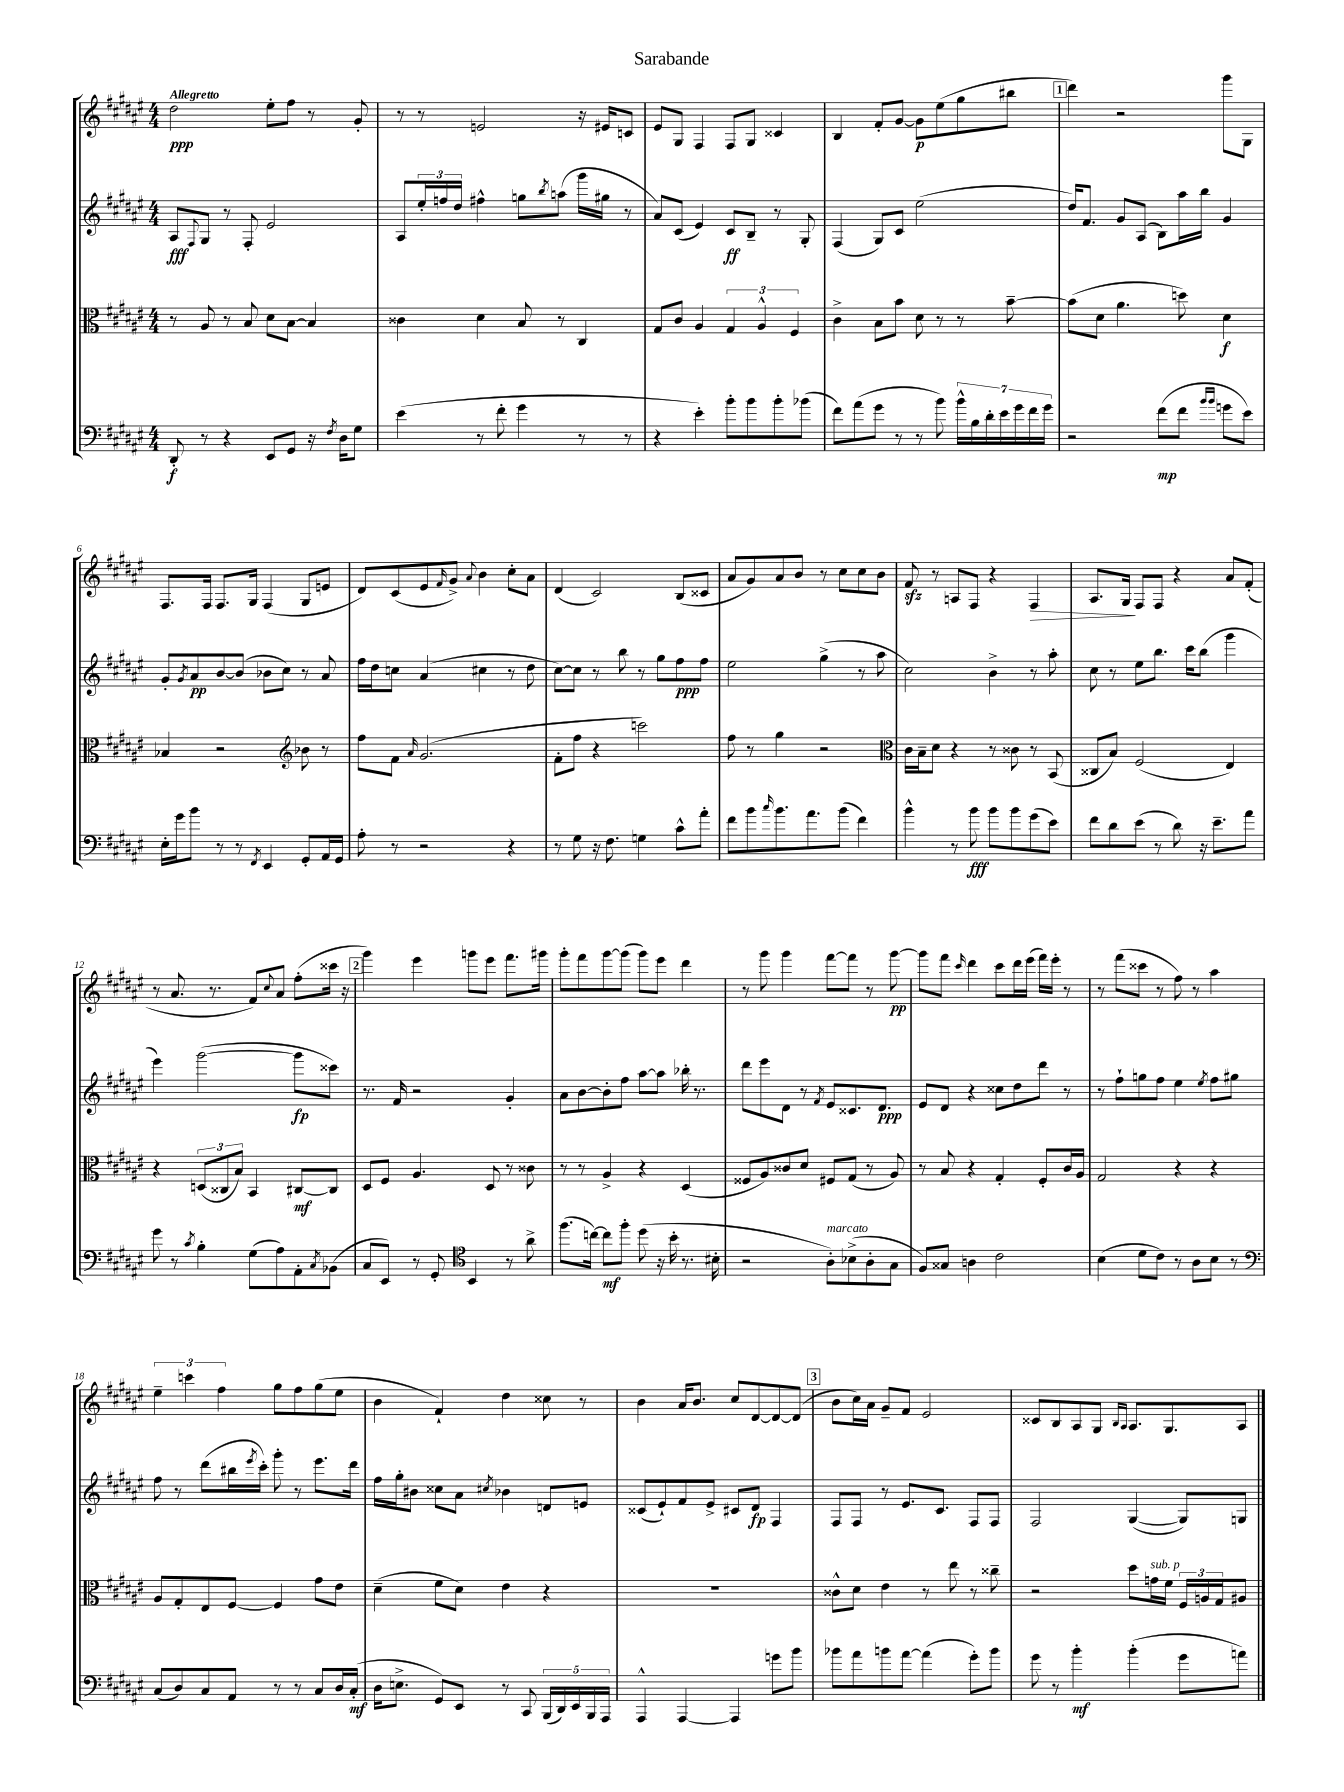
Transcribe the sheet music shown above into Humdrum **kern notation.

**kern	**dynam	**kern	**dynam	**kern	**dynam	**kern	**dynam
*part4	*part4	*part3	*part3	*part2	*part2	*part1	*part1
*staff4	*staff4	*staff3	*staff3	*staff2	*staff2	*staff1	*staff1
*clefF4	*	*clefC3	*	*clefG2	*	*clefG2	*
*k[f#c#g#d#a#e#]	*	*k[f#c#g#d#a#e#]	*	*k[f#c#g#d#a#e#]	*	*k[f#c#g#d#a#e#]	*
*M4/4	*	*M4/4	*	*M4/4	*	*M4/4	*
=1	=1	=1	=1	=1	=1	=1	=1
!	!	!	!	!	!	!LO:TX:a:B:t=Allegretto	!
8DD#'/	f	8r	.	8A#/L	fff	2dd#\	ppp
.	.	.	.	8qqF#/	.	.	.
8r	.	8A#/	.	8G#/J	.	.	.
4r	.	8r	.	8r	.	.	.
.	.	8B/	.	8F#'/	.	.	.
8EE#/L	.	8d#\L	.	2e#/	.	8ee#'\L	.
8GG#/J	.	[8B\J	.	.	.	8ff#\J	.
16r	.	4B/]	.	.	.	8r	.
8qF#/	.	.	.	.	.	.	.
16D#\KL	.	.	.	.	.	.	.
8G#\J	.	.	.	.	.	8g#'/	.
=2	=2	=2	=2	=2	=2	=2	=2
(4e#\	.	4c##X\	.	8A#/L	.	8r	.
.	.	.	.	24ee#'/L	.	8r	.
.	.	.	.	24ffn/	.	.	.
.	.	.	.	24dd#/JJ	.	.	.
8r	.	4d#\	.	4ff#X^^\	.	2en/	.
8f#'\	.	.	.	.	.	.	.
4g#\	.	8B/	.	8ggn\L	.	.	.
.	.	.	.	8qbb/	.	.	.
.	.	8r	.	(8aan\J	.	.	.
8r	.	4C#/	.	16ggg#\LL	.	16r	.
.	.	.	.	16gg#X\JJ	.	16e#X/KL	.
8r	.	.	.	8r	.	8cn/J	.
=3	=3	=3	=3	=3	=3	=3	=3
4r	.	8G#/L	.	8a#/L)	.	8e#/L	.
.	.	8c#/J	.	(8c#/J	.	8G#/J	.
4e#'\)	.	4A#/	.	4e#/)	.	4F#/	.
8b'\L	.	6G#/	.	8c#/L	ff	8F#/L	.
8b\	.	.	.	8B~/J	.	8G#/J	.
.	.	6A#^^/	.	.	.	.	.
8b'\	.	.	.	8r	.	4c##X/	.
.	.	6F#/	.	.	.	.	.
(8b-X\J	.	.	.	8G#'/	.	.	.
=4	=4	=4	=4	=4	=4	=4	=4
8f#\L)	.	4c#^\	.	(4F#/	.	4B/	.
(8a#\	.	.	.	.	.	.	.
8g#\J	.	8B\L	.	8G#/L)	.	8f#'/L	.
8r	.	8b\J	.	8c#/J	.	[8g#/J	.
8r	.	8d#\	.	(2ee#\	.	8g#\L]	p
8b\)	.	8r	.	.	.	(8ee#\	.
28b^^\LL	.	8r	.	.	.	8gg#\	.
28B\	.	.	.	.	.	.	.
28d#'\	.	.	.	.	.	.	.
28e#\	.	.	.	.	.	.	.
.	.	[8b~\	.	.	.	8bb#X\J	.
28g#\	.	.	.	.	.	.	.
28f#\	.	.	.	.	.	.	.
28g#\JJ	.	.	.	.	.	.	.
!!LO:REH:place=s1:t=1
=5	=5	=5	=5	=5	=5	=5	=5
2r	.	(8b\L]	.	16dd#/KL)	.	4ddd#\)	.
.	.	.	.	8.f#/J	.	.	.
.	.	8d#\J	.	.	.	.	.
.	.	4.a#\	.	8g#/L	.	2r	.
.	.	.	.	(8A#/J	.	.	.
(8f#\L	mp	.	.	8B\L)	.	.	.
8f#\J	.	8ddn\)	.	16aa#\L	.	.	.
.	.	.	.	16bb\JJ	.	.	.
16qqb/LL	.	.	.	.	.	.	.
16qqb/JJ	.	.	.	.	.	.	.
8gn\L	.	4d#\	f	4g#/	.	8ggg#\L	.
8e#\J)	.	.	.	.	.	8G#\J	.
!!LO:LB:g=z
=6	=6	=6	=6	=6	=6	=6	=6
16E#'\LL	.	4B-X/	.	8g#'/L	.	8.F#/L	.
16g#\J	.	.	.	.	.	.	.
.	.	.	.	8qg#/	.	.	.
8b\J	.	.	.	8a#/	pp	.	.
.	.	.	.	.	.	16F#/Jk	.
8r	.	2r	.	[8b/	.	8.F#/L	.
8r	.	.	.	(8b/J]	.	.	.
.	.	.	.	.	.	16G#/Jk	.
8qFF#/	.	.	.	.	.	.	.
4EE#/	.	.	.	8b-X\L	.	(4F#/	.
.	.	.	.	8cc#\J)	.	.	.
*	*	*clefG2	*	*	*	*	*
8GG#'/L	.	8b-X\	.	8r	.	8G#/L	.
16AA#/L	.	8r	.	8a#/	.	8en/J	.
16GG#/JJ	.	.	.	.	.	.	.
=7	=7	=7	=7	=7	=7	=7	=7
8A#'\	.	8ff#\L	.	16ff#\LL	.	8d#/L)	.
.	.	.	.	16dd#\J	.	.	.
8r	.	8f#\J	.	8ccn\J	.	(8c#/	.
.	.	16qqa#/	.	.	.	.	.
2r	.	(2.g#/	.	(4a#/	.	8e#/	.
.	.	.	.	.	.	16qqf#/	.
.	.	.	.	.	.	8g#^/J)	.
.	.	.	.	.	.	8qqa#/	.
.	.	.	.	4cc#X\	.	4b\	.
4r	.	.	.	8r	.	8cc#'\L	.
.	.	.	.	8dd#\	.	8a#\J	.
=8	=8	=8	=8	=8	=8	=8	=8
8r	.	8f#'\L	.	[8cc#\L)	.	(4d#/	.
8G#\	.	8ff#\J	.	8cc#\J]	.	.	.
16r	.	4r	.	8r	.	2c#/)	.
8.F#\	.	.	.	.	.	.	.
.	.	.	.	8bb\	.	.	.
4Gn\	.	2cccn\)	.	8r	.	.	.
.	.	.	.	8gg#\L	.	.	.
8c#^^\L	.	.	.	8ff#\	ppp	(8B/L	.
8a#'\J	.	.	.	8ff#\J	.	8c##X/J	.
=9	=9	=9	=9	=9	=9	=9	=9
8f#\L	.	8ff#\	.	2ee#\	.	8a#/L	.
8b\	.	8r	.	.	.	8g#/)	.
16qqcc#/	.	.	.	.	.	.	.
8.b\	.	4gg#\	.	.	.	8a#/	.
.	.	.	.	.	.	8b/J	.
8.a#\	.	.	.	.	.	.	.
.	.	2r	.	(4gg#^\	.	8r	.
(8b\J	.	.	.	.	.	8cc#\L	.
4f#\)	.	.	.	8r	.	8cc#\	.
.	.	.	.	8aa#\	.	8b\J	.
=10	=10	=10	=10	=10	=10	=10	=10
*	*	*clefC3	*	*	*	*	*
4b^^\	.	16c#\LL	.	2cc#\)	.	8f#zz/	.
.	.	16B~\J	.	.	.	.	.
.	.	8d#\J	.	.	.	8r	.
8r	.	4r	.	.	.	8An/L	.
8b\	fff	.	.	.	.	8F#/J	.
8b\L	.	8r	.	4b^\	.	4r	.
8b\	.	8c##X\	.	.	.	.	.
!	!	!	!	!	!	!	!LO:HP:b
(8g#\	.	8r	.	8r	.	4F#/	>
8e#\J)	.	(8BB/	.	8aa#'\	.	.	.
=11	=11	=11	=11	=11	=11	=11	=11
8f#\L	.	8C##X/L	.	8cc#\	.	8.A#/L	.
8d#\	.	8B/J)	.	8r	.	.	.
.	.	.	.	.	.	16G#/Jk	.
(8e#\J	.	(2F#/	.	8ee#\L	.	8F#/L	]
8r	.	.	.	8.bb\J	.	8F#/J	.
8d#\)	.	.	.	.	.	4r	.
.	.	.	.	16ccc#\KL	.	.	.
16r	.	.	.	(8bb\J	.	.	.
8.e#~\L	.	.	.	.	.	.	.
.	.	4E#/)	.	4ggg#\	.	8a#/L	.
8a#\J	.	.	.	.	.	(8f#'/J	.
!!LO:LB:g=z
=12	=12	=12	=12	=12	=12	=12	=12
8g#\	.	4r	.	4eee#\)	.	8r	.
8r	.	.	.	.	.	8.a#/	.
8qc#/	.	.	.	.	.	.	.
4B'\	.	(12Dn/L	.	([2ggg#\	.	.	.
.	.	.	.	.	.	8.r	.
.	.	12C##X/	.	.	.	.	.
.	.	12B/J)	.	.	.	.	.
(8G#\L	.	4BB/	.	.	.	8f#/L)	.
.	.	.	.	.	.	8qqcc#/	.
8A#\)	.	.	.	.	.	8a#/J	.
8AA#'\	.	[8C#X/L	mf	8ggg#\L]	fp	(8ff#'\L	.
8qC#/	.	.	.	.	.	.	.
(8BB-X\J	.	8C#/J]	.	8ccc##X\J)	.	16ccc##X\Jk	.
.	.	.	.	.	.	16r	.
!!LO:REH:place=s1:t=2
=13	=13	=13	=13	=13	=13	=13	=13
8C#/L	.	8D#/L	.	8.r	.	4ggg#\)	.
8EE#/J)	.	8F#/J	.	.	.	.	.
.	.	.	.	16f#/	.	.	.
8r	.	4.A#/	.	2r	.	4eee#\	.
8GG#'/	.	.	.	.	.	.	.
*clefC4	*	*	*	*	*	*	*
4BB/	.	.	.	.	.	8gggn\L	.
.	.	8D#/	.	.	.	8eee#\J	.
8r	.	8r	.	4g#'/	.	8.fff#\L	.
8a#^\	.	8c##X\	.	.	.	.	.
.	.	.	.	.	.	16ggg#X\Jk	.
=14	=14	=14	=14	=14	=14	=14	=14
(8.ff#\L	.	8r	.	8a#\L	.	8ggg#'\L	.
.	.	8r	.	[8b\	.	8fff#\	.
[16ccn\Jk)	.	.	.	.	.	.	.
8cc\L]	mf	4A#^/	.	8b'\]	.	[8ggg#\	.
8ff#'\J	.	.	.	8ff#\J	.	(8ggg#\J]	.
(8dd#\	.	4r	.	[8aa#\L	.	8ggg#\L)	.
16r	.	.	.	8aa#\J]	.	8eee#\J	.
16b'\	.	.	.	.	.	.	.
8.r	.	(4D#/	.	16bb-X'\	.	4ddd#\	.
.	.	.	.	8.r	.	.	.
16B#X'\	.	.	.	.	.	.	.
=15	=15	=15	=15	=15	=15	=15	=15
2r	.	8F##X/L	.	8ddd#\L	.	8r	.
.	.	8A#/)	.	8eee#\	.	8ggg#\	.
.	.	8c##X/	.	8d#\J	.	4ggg#\	.
.	.	8d#/J	.	8r	.	.	.
.	.	.	.	8qf#/	.	.	.
!LO:TX:a:i:t=marcato	!	!	!	!	!	!	!
8A#'\L)	.	8F#X/L	.	8e#/L	.	[8fff#\L	.
(8B-X^\	.	(8G#/J	.	8.c##X/	.	8fff#\J]	.
8A#'\	.	8r	.	.	.	8r	.
.	.	.	.	8.d#/J	ppp	.	.
8G#\J	.	8A#/)	.	.	.	[8ggg#\	pp
=16	=16	=16	=16	=16	=16	=16	=16
8F#/L)	.	8r	.	8e#/L	.	8ggg#\L]	.
8G##X/J	.	8B/	.	8d#/J	.	8fff#\J	.
.	.	.	.	.	.	16qqccc#/	.
4An\	.	4r	.	4r	.	4ddd#\	.
2c#\	.	4G#'/	.	8cc##X\L	.	8ccc#\L	.
.	.	.	.	8dd#\	.	16ddd#\L	.
.	.	.	.	.	.	(16eee#\JJ	.
.	.	8F#'/L	.	8ddd#\J	.	16fff#\LL)	.
.	.	.	.	.	.	16eee#'\JJ	.
.	.	16c#/L	.	8r	.	8r	.
.	.	16A#/JJ	.	.	.	.	.
=17	=17	=17	=17	=17	=17	=17	=17
(4B\	.	2G#/	.	8r	.	8r	.
.	.	.	.	8ff#`\L	.	(8fff#\L	.
8d#\L	.	.	.	8ggn\	.	8ccc##X\J	.
8c#\J)	.	.	.	8ff#\J	.	8r	.
8r	.	4r	.	4ee#\	.	8ff#\)	.
8A#\L	.	.	.	.	.	8r	.
.	.	.	.	8qee#/	.	.	.
8B\J	.	4r	.	8ff#\L	.	4aa#\	.
8r	.	.	.	8gg#X\J	.	.	.
!!LO:LB:g=z
=18	=18	=18	=18	=18	=18	=18	=18
*clefF4	*	*	*	*	*	*	*
(8C#/L	.	8A#/L	.	8ff#\	.	6ee#~\	.
8D#/)	.	8G#'/	.	8r	.	.	.
.	.	.	.	.	.	6cccn\	.
8C#/	.	8E#/	.	(8ddd#\L	.	.	.
.	.	.	.	.	.	6ff#\	.
8AA#/J	.	[8F#/J	.	16bb#X\L	.	.	.
.	.	.	.	8qeee#/	.	.	.
.	.	.	.	16ccc#'\JJ)	.	.	.
8r	.	4F#/]	.	8ggg#'\	.	8gg#\L	.
8r	.	.	.	8r	.	8ff#\	.
8C#/L	.	8g#\L	.	8.eee#\L	.	(8gg#\	.
16D#/L	.	8e#\J	.	.	.	8ee#\J	.
(16C#'/JJ	mf	.	.	16ddd#\Jk	.	.	.
=19	=19	=19	=19	=19	=19	=19	=19
16D#\KL	.	(4d#~\	.	16ff#\LL	.	4b\	.
8.En^\J	.	.	.	16gg#'\J	.	.	.
.	.	.	.	8b#X\J	.	.	.
8GG#/L)	.	8f#\L	.	8cc##X\L	.	4f#`/)	.
8EE#/J	.	8d#\J)	.	8a#\J	.	.	.
.	.	.	.	8qcc#X/	.	.	.
8r	.	4e#\	.	4b-X\	.	4dd#\	.
8CC#/	.	.	.	.	.	.	.
(20BBB/LL	.	4r	.	8dn/L	.	8cc##X\	.
20DD#/)	.	.	.	.	.	.	.
20EE#/	.	.	.	.	.	.	.
.	.	.	.	8en/J	.	8r	.
20BBB/	.	.	.	.	.	.	.
20AAA#/JJ	.	.	.	.	.	.	.
=20	=20	=20	=20	=20	=20	=20	=20
4AAA#^^/	.	1r	.	(8c##X/L	.	4b\	.
.	.	.	.	8e#`/)	.	.	.
[4AAA#/	.	.	.	8f#/	.	16a#/KL	.
.	.	.	.	.	.	8.b/J	.
.	.	.	.	8e#^/J	.	.	.
4AAA#/]	.	.	.	8c#X/L	.	8cc#/L	.
.	.	.	.	8d#/J	fp	[8d#/	.
8gn\L	.	.	.	4F#/	.	8d#/_	.
8b\J	.	.	.	.	.	(8d#/J]	.
!!LO:REH:place=s1:t=3
=21	=21	=21	=21	=21	=21	=21	=21
8b-X\L	.	8c##X^^\L	.	8F#/L	.	8b\L	.
8a#\	.	8d#\J	.	8F#/J	.	16cc#\L)	.
.	.	.	.	.	.	16a#\JJ	.
8bn\	.	4e#\	.	8r	.	8g#~/L	.
[8a#\J	.	.	.	8.e#/L	.	8f#/J	.
(4a#\]	.	8r	.	.	.	2e#/	.
.	.	.	.	8.c#/J	.	.	.
.	.	8ee#\	.	.	.	.	.
8g#'\L)	.	8r	.	8F#/L	.	.	.
8b\J	.	8cc##X~\	.	8F#/J	.	.	.
=22	=22	=22	=22	=22	=22	=22	=22
8g#\	.	2r	.	2F#/	.	8c##X/L	.
8r	.	.	.	.	.	8B/	.
4b'\	mf	.	.	.	.	8A#/	.
.	.	.	.	.	.	8G#/J	.
.	.	.	.	.	.	16qqB/LL	.
.	.	.	.	.	.	16qqA#/JJ	.
(4b'\	.	8dd#\L	.	([4G#/	.	8.A#/L	.
!	!	!LO:TX:a:i:t=sub. p	!	!	!	!	!
.	.	16gn\L	.	.	.	.	.
.	.	16f#\JJ	.	.	.	8.G#/	.
8g#\L	.	24F#/LL	.	8G#/L])	.	.	.
.	.	24An/	.	.	.	.	.
.	.	24G#/J	.	.	.	.	.
8an\J)	.	8A#X/J	.	8Gn/J	.	8A#/J	.
==	==	==	==	==	==	==	==
*-	*-	*-	*-	*-	*-	*-	*-
